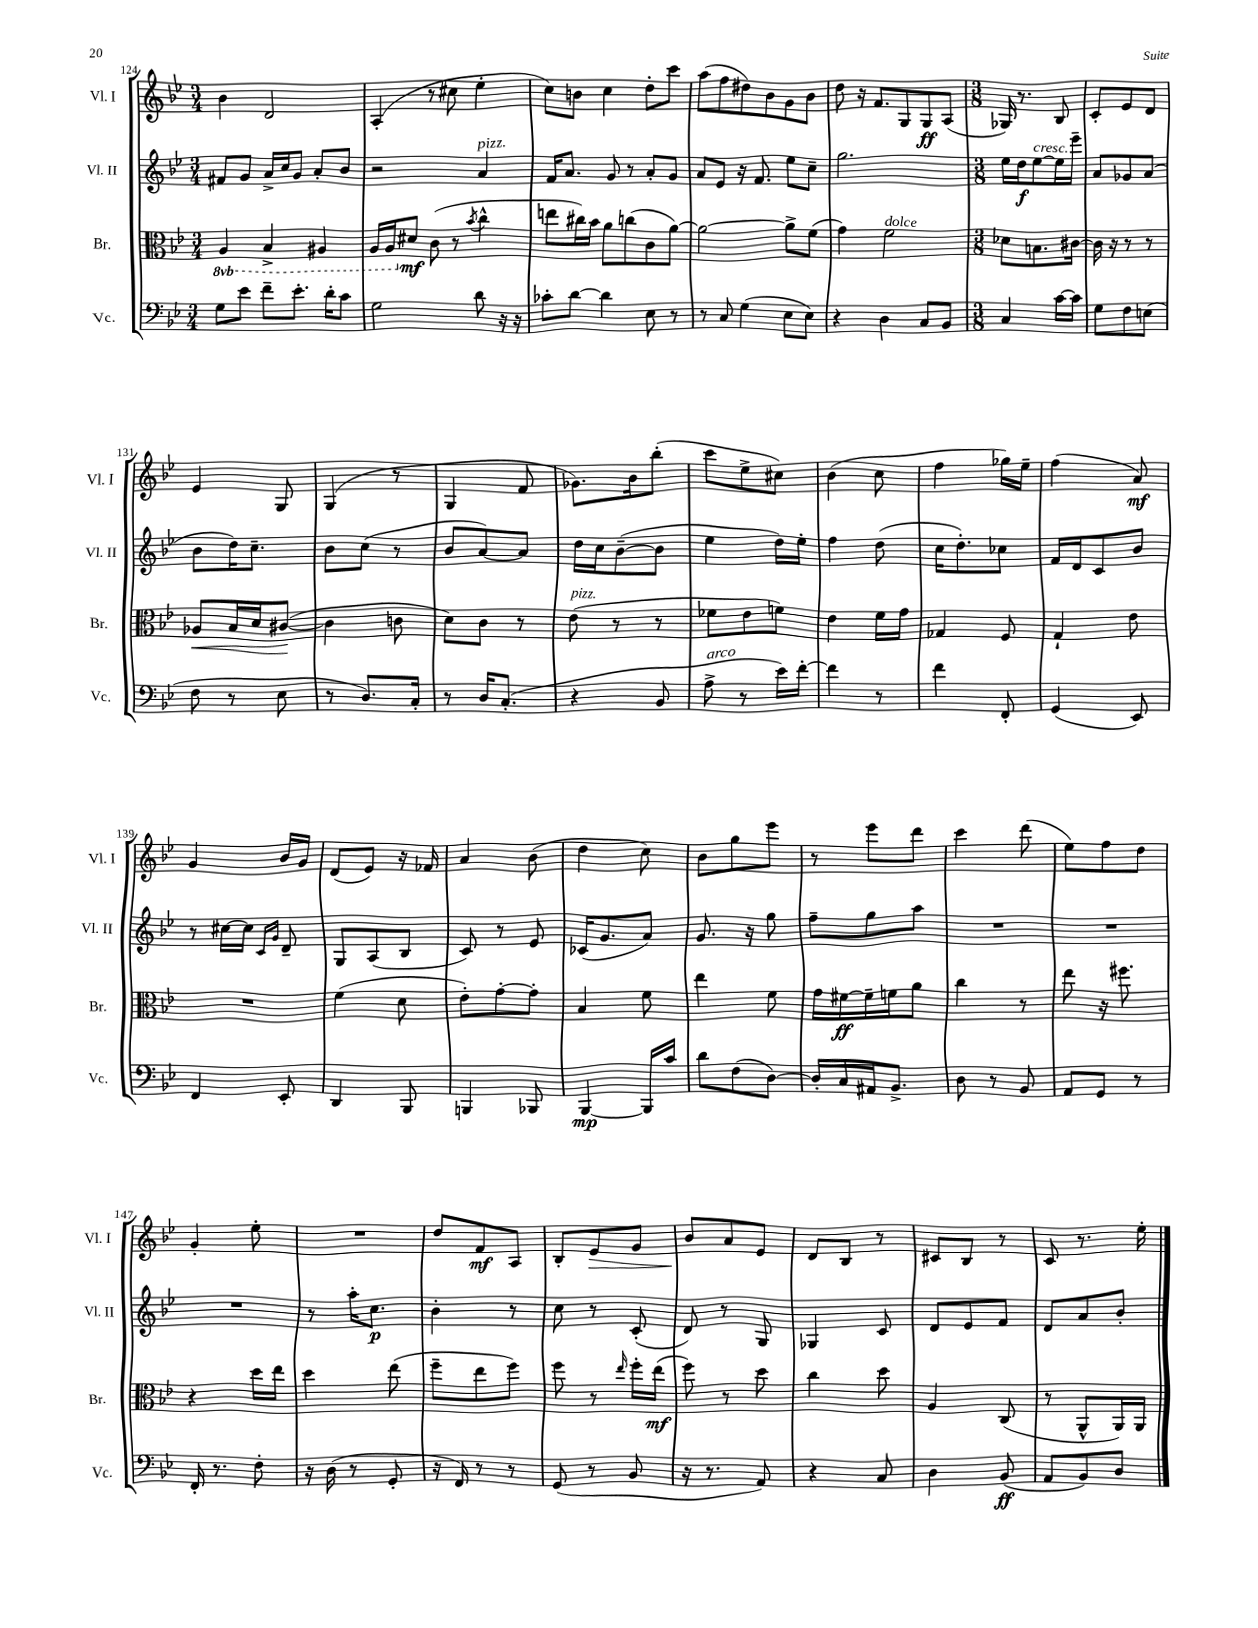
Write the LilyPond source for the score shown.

<<
\new StaffGroup <<
\new Staff = "s0" \with { instrumentName = "Vl. I" shortInstrumentName = "Vl. I" } {
    \clef treble \key bes \major \numericTimeSignature \time 3/4
    bes'4 d'2 |
    a4-.( r8 cis''8 ees''4-. |
    c''8) b'8 c''4 d''8-. c'''8 |
    a''8( f''8 dis''8) bes'8 g'8 bes'8 |
    d''8 r16 f'8. g8 g8\ff a8( |
    \numericTimeSignature \time 3/8 ges16) r8. bes8 |
    c'8-. ees'8 d'8 |
    ees'4 g8 |
    g4( r8 |
    g4 f'8 |
    ges'8.) bes'16 bes''8-.( |
    c'''8 ees''8-> cis''8) |
    bes'4( c''8 |
    f''4 ges''16) ees''16-- |
    f''4( a'8\mf) |
    g'4 bes'16 g'16 |
    d'8( ees'8) r16 fes'16 |
    a'4 bes'8( |
    d''4 c''8) |
    bes'8 g''8 ees'''8 |
    r8 ees'''8 d'''8 |
    c'''4 d'''8( |
    ees''8) f''8 d''8 |
    g'4-. ees''8-. |
    R4. |
    d''8 f'8\mf a8 |
    bes8-. ees'8\> g'8 |
    bes'8\! a'8 ees'8 |
    d'8 bes8 r8 |
    cis'8 bes8 r8 |
    c'8 r8. ees''16-. \bar "|." |
}
\new Staff = "s1" \with { instrumentName = "Vl. II" shortInstrumentName = "Vl. II" } {
    \clef treble \key bes \major \numericTimeSignature \time 3/4
    fis'8 g'8 a'16-> c''16 g'8 a'8-. bes'8 |
    r2 a'4^\markup { \italic "pizz." } |
    f'16 a'8. g'8 r8 a'8-. g'8 |
    a'8 ees'8 r16 f'8. ees''8 c''8-- |
    g''2. |
    \numericTimeSignature \time 3/8 ees''16 d''16\f ees''8~^\markup { \italic "cresc." } ees''16 ees'''16-- |
    a'8 ges'8 a'8( |
    bes'8 d''16) c''8.-- |
    bes'8 c''8( r8 |
    bes'8 a'8~) a'8 |
    d''16 c''16 bes'8~--( bes'8 |
    ees''4 d''16) ees''16-. |
    f''4 d''8( |
    c''16 d''8.-.) ces''8 |
    f'16 d'16 c'8 bes'8 |
    r8 cis''16~ cis''16 \grace { c'16 g'16 } d'8-- |
    g8 a8( bes8 |
    c'8) r8 ees'8 |
    ces'16( g'8. a'8) |
    g'8. r16 g''8 |
    f''8-- g''8 a''8 |
    R4. |
    R4. |
    R4. |
    r8 a''16-. c''8.\p |
    bes'4-. r8 |
    c''8 r8 c'8-.( |
    d'8) r8 g8 |
    ges4 c'8 |
    d'8 ees'8 f'8 |
    d'8 a'8 bes'8-. \bar "|." |
}
\new Staff = "s2" \with { instrumentName = "Br." shortInstrumentName = "Br." } {
    \clef alto \key bes \major \numericTimeSignature \time 3/4 \set Staff.ottavationMarkups = #ottavation-simple-ordinals
    \ottava #-1 a,4 bes,4-> ais,4 |
    a,16 a,16 \ottava #0 dis'8\mf c'8( r8 \acciaccatura { bes'8 } c''4-^ |
    e''8 cis''16) bes'16 a'8 c''8( c'8 a'8~) |
    a'2~ a'8-> f'8( |
    g'4) f'2^\markup { \italic "dolce" } |
    \numericTimeSignature \time 3/8 des'8 b8. cis'16~ |
    cis'16 r16 r8 r8 |
    aes8\< bes16 d'16 cis'8~\!( |
    cis'4 c'8 |
    d'8) c'8 r8 |
    ees'8^\markup { \italic "pizz." }( r8 r8 |
    fes'8 ees'8 f'8) |
    ees'4 f'16 g'16 |
    ges4 f8 |
    g4-! ees'8 |
    R4. |
    f'4( d'8 |
    ees'8-.) g'8~-. g'8-. |
    bes4 f'8 |
    ees''4 f'8 |
    g'16 fis'16~\ff fis'16-- f'16 a'8 |
    c''4 r8 |
    ees''8 r16 fis''8. |
    r4 d''16 ees''16 |
    d''4 ees''8( |
    f''8-- ees''8 f''8) |
    f''8 r8 \grace { ees''16 } f''16-. ees''16\mf( |
    f''8) r8 d''8 |
    c''4 d''8 |
    a4 c8( |
    r8 a,8-^ a,16) a,16 \bar "|." |
}
\new Staff = "s3" \with { instrumentName = "Vc." shortInstrumentName = "Vc." } {
    \clef bass \key bes \major \numericTimeSignature \time 3/4
    g8 ees'8 f'8-- ees'8.-. d'16-. c'8 |
    g2 d'8 r16 r16 |
    ces'8-. d'8~ d'4 ees8 r8 |
    r8 c8 g4( ees8 ees8) |
    r4 d4 c8 bes,8 |
    \numericTimeSignature \time 3/8 c4 c'16~ c'16 |
    g8 f8 e8( |
    f8 r8 ees8 |
    r8 d8.) c16-. |
    r8 d16 c8.-.( |
    r4 bes,8 |
    a8->^\markup { \italic "arco" } r8 ees'16) f'16~-. |
    f'4 r8 |
    f'4 f,8-. |
    g,4( ees,8) |
    f,4 ees,8-. |
    d,4 bes,,8 |
    b,,4 bes,,8 |
    bes,,4~\mp bes,,16 c'16 |
    d'8 f8( d8~) |
    d16-. c16 ais,16 bes,8.-> |
    d8 r8 bes,8 |
    a,8 g,8 r8 |
    f,16-. r8. f8-. |
    r16 d16( r8 g,8-. |
    r16 f,16) r8 r8 |
    g,8( r8 bes,8 |
    r16 r8. a,8) |
    r4 c8 |
    d4 bes,8\ff( |
    a,8 bes,8) d8 \bar "|." |
}
>>
>>
\layout { \context { \Score currentBarNumber = #124 } }
